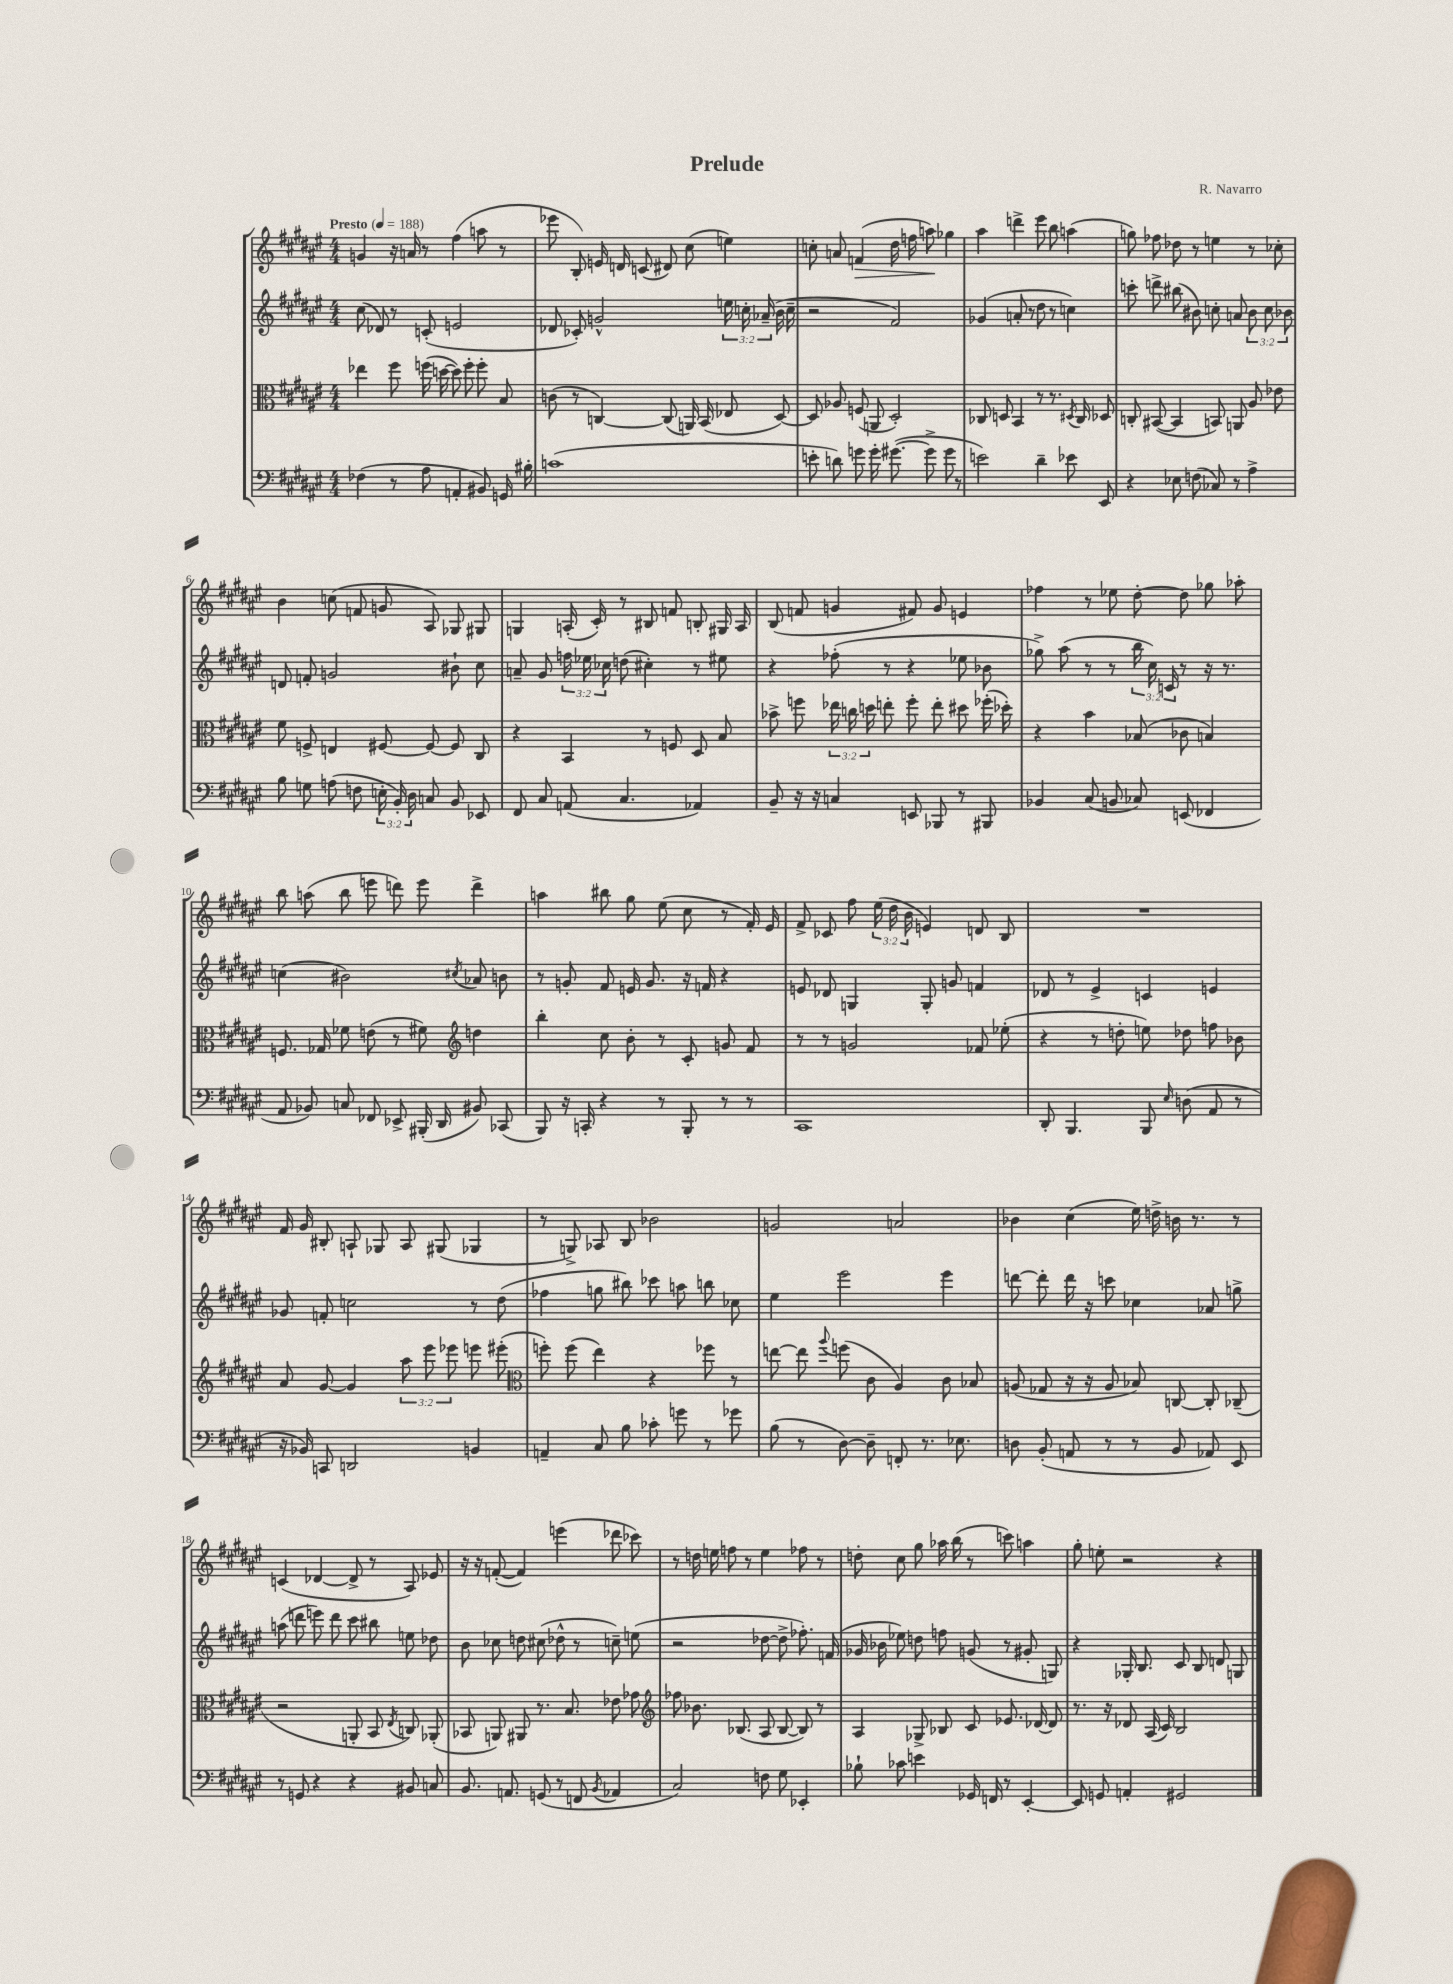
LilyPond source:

\header { title = "Prelude" composer = "R. Navarro" }
<<
\new StaffGroup <<
\new Staff = "s0" {
    \clef treble \key fis \major \numericTimeSignature \time 4/4 \override Staff.TupletNumber.text = #tuplet-number::calc-fraction-text \tempo "Presto" 4 = 188
    \autoBeamOff g'4 r16 a'16 r8 fis''4( a''8 r8 |
    ees'''8 b8-.) e'16 d'16 c'8( dis'8) cis''8( e''4) |
    c''8-. a'8 f'4\>( dis''16 f''16 a''8\!) ges''4 |
    ais''4 d'''4-> eis'''8 b''8 a''4( |
    g''8) fes''8 des''8 r8 e''4 r8 ces''8-. |
    b'4 c''8( f'8 g'8 ais8) ges8 gis8 |
    g4 a16-.( cis'16-.) r8 bis8 f'8 b8-. gis16 a16 |
    b8( f'8 g'4 fis'8) g'8 e'4 |
    fes''4 r8 ees''8 dis''8~-. dis''8 ges''8 aes''8-. |
    b''8 a''8( b''8 e'''8 d'''8) e'''8 d'''4-> |
    a''4 bis''8 gis''8 eis''8( cis''8 r8 fis'16-.) eis'16 |
    fis'8-> ces'8 fis''8 \tuplet 3/2 { eis''16( dis''16 b'16 } e'4) d'8 b8 |
    R1 |
    fis'16 gis'16 bis8-. a8-! ges8 a8 gis8( ges4 |
    r8 g8->) aes8 b8 bes'2 |
    g'2 a'2 |
    bes'4 cis''4( eis''16) d''16-> b'16 r8. r8 |
    c'4( des'4~ des'8-> r8 ais8) ees'8 |
    r16 r16 f'8~-.( f'4) e'''4( des'''8 ces'''8) |
    r8 d''16 e''16 f''8 r8 e''4 fes''8 r8 |
    d''8-. cis''8 gis''8 aes''16 b''16( r8 c'''8) a''4 |
    gis''8-. e''8-. r2 r4 \bar "|." |
}
\new Staff = "s1" {
    \clef treble \key fis \major \numericTimeSignature \time 4/4 \override Staff.TupletNumber.text = #tuplet-number::calc-fraction-text
    \autoBeamOff cis''8( des'8) r8 c'8-.( e'2 |
    des'8 ces'8-.) g'2-^ \tuplet 3/2 { e''16 c''16-. aes'16--( } b'16 c''16-- |
    r2 fis'2) |
    ges'4( a'8-. r8 dis''8 r8 c''4) |
    c'''8-. d'''8-> bis''8( bis'8) c''8-. a'8 \tuplet 3/2 { bis'8 c''8 bes'8 } |
    d'8 f'8-. g'2 bis'8-! cis''8 |
    a'8-- gis'8 \tuplet 3/2 { f''16 ees''16 ces''16 } d''8( cis''4-.) r8 eis''8 |
    r4 fes''8-.( r8 r4 ees''8 bes'8 |
    ges''8->) ais''8( r8 r8 \tuplet 3/2 { b''16 cis''16) c'16 } r8 r16 r8. |
    c''4( bis'2) \acciaccatura { cis''8 } aes'8 b'8 |
    r8 g'8-. fis'8 e'16 g'8. r16 f'16 r4 |
    e'8 des'8 g4 g8-. g'8 f'4 |
    des'8 r8 eis'4-> c'4 e'4 |
    ges'8 f'8-. c''2 r8 dis''8( |
    fes''4 g''8 bis''8) ces'''8 a''8 b''8 ces''8 |
    eis''4 eis'''2 eis'''4 |
    d'''8~ d'''8-. d'''16 r16 c'''8 ces''4 aes'8 g''8-> |
    a''8( d'''8 e'''8) d'''8 cis'''8 bis''8 e''8 des''8 |
    b'8 ces''8 d''8 cis''8( des''8-^ r8 c''8--) e''8( |
    r2 des''8~ des''8-> fes''8.-.) f'16( |
    ges'16 bes'16 ees''8) d''8 f''8 g'8( r8 gis'8-. g8) |
    r4 ges16-. b8. cis'8 b8 d'8 g8 \bar "|." |
}
\new Staff = "s2" {
    \clef alto \key fis \major \numericTimeSignature \time 4/4 \override Staff.TupletNumber.text = #tuplet-number::calc-fraction-text
    \autoBeamOff ees''4 fis''8 f''16( d''16~ d''8) f''8-. f''8-. b8 |
    c'8( r8 c4~) c8( a,16) b,16( ees8 dis8~) |
    dis8 aes8 f8( a,8 dis2-.) |
    ces8 d8 b,4 r8 r8. \acciaccatura { dis8 } ces16 des8 |
    c8-. bis,8~( bis,4 b,8) a,8 ais8 ees'8 |
    fis'8 f8-> e4 fis8~ fis8~ fis8 cis8 |
    r4 b,4 r8 f8 dis8 b8 |
    bes'8-> f''8 \tuplet 3/2 { ees''16 c''16 d''16 } e''8-. f''8-. e''8-. dis''8 fes''16-.( des''16-.) |
    r4 b'4 bes8( ces'8 b4) |
    f8. ges16 fes'8 e'8( r8 fis'8) \clef treble d''4 |
    b''4-. cis''8 b'8-. r8 cis'8-. g'8 fis'8 |
    r8 r8 g'2 fes'8 ees''8-.( |
    r4 r8 d''8-. e''8) des''8 f''8 bes'8 |
    ais'8 gis'8~ gis'4 \tuplet 3/2 { ais''8 eis'''8 ees'''8 } e'''8 eis'''8-.( |
    \clef alto f''8-.) f''8( eis''4) r4 fes''8 r8 |
    e''8~ e''8 \appoggiatura { ais''8 } f''8( cis'8 ais4) cis'8 bes8 |
    a8( ges8 r16 r16 a8 bes8) c8~ c8-. ces8--( |
    r2 a,8-. b,8 \acciaccatura { eis8 } c8) aes,8-.( |
    bes,8 a,8) ais,8 r8. b8. ees'8 ges'8 |
    \clef treble fes''8 bes'8. bes8.( ais8 bes8~ bes8) r8 |
    ais4 ges8-> bes8 cis'8 ees'8. des'16~ des'8 |
    r8. r16 des'8 ais16( cis'16) b2 \bar "|." |
}
\new Staff = "s3" {
    \clef bass \key fis \major \numericTimeSignature \time 4/4 \override Staff.TupletNumber.text = #tuplet-number::calc-fraction-text
    \autoBeamOff fes4( r8 ais8 a,4-. bis,8) g,16 bis16-. |
    c'1( |
    e'8-. d'8) g'8 g'16-. gis'8.~( gis'8-> gis'8 r8 |
    e'2) dis'4-- ees'8 eis,8 |
    r4 ees8 f8( ces8) r8 ais4-> |
    b8 g8 a8( f8 \tuplet 3/2 { e16-. b,16-.) dis16 } c8 b,8 ees,8 |
    fis,8 cis8 a,8( cis4. aes,4) |
    b,8-- r16 r16 c4 e,8 bes,,8 r8 bis,,8 |
    bes,4 cis8( b,8 ces8) e,8( fes,4 |
    ais,8 bes,8) c8 fes,8 ees,8-> bis,,16-.( dis,16 bis,8) ces,8( |
    b,,8) r16 c,16-. r4 r8 b,,8-. r8 r8 |
    cis,1 |
    dis,8-. b,,4. b,,8 \grace { eis16 } d8( ais,8 r8 |
    r16 bes,16) c,8 d,2 b,4 |
    a,4-- cis8 b8 ces'8-. g'8 r8 ges'8 |
    b8( r8 dis8~) dis8-- f,8-. r8. ees8. |
    d8 b,8-.( a,8 r8 r8 b,8 aes,8) eis,8 |
    r8 g,8 r4 r4 bis,8 c8 |
    b,8. a,8. g,8( r8 f,8 \acciaccatura { b,8 } aes,4 |
    cis2) f8 gis8 ees,4-. |
    bes8-! ces'8 e'4 ges,16 f,16 r8 eis,4~-. |
    eis,8 g,8 a,4-. gis,2 \bar "|." |
}
>>
>>
